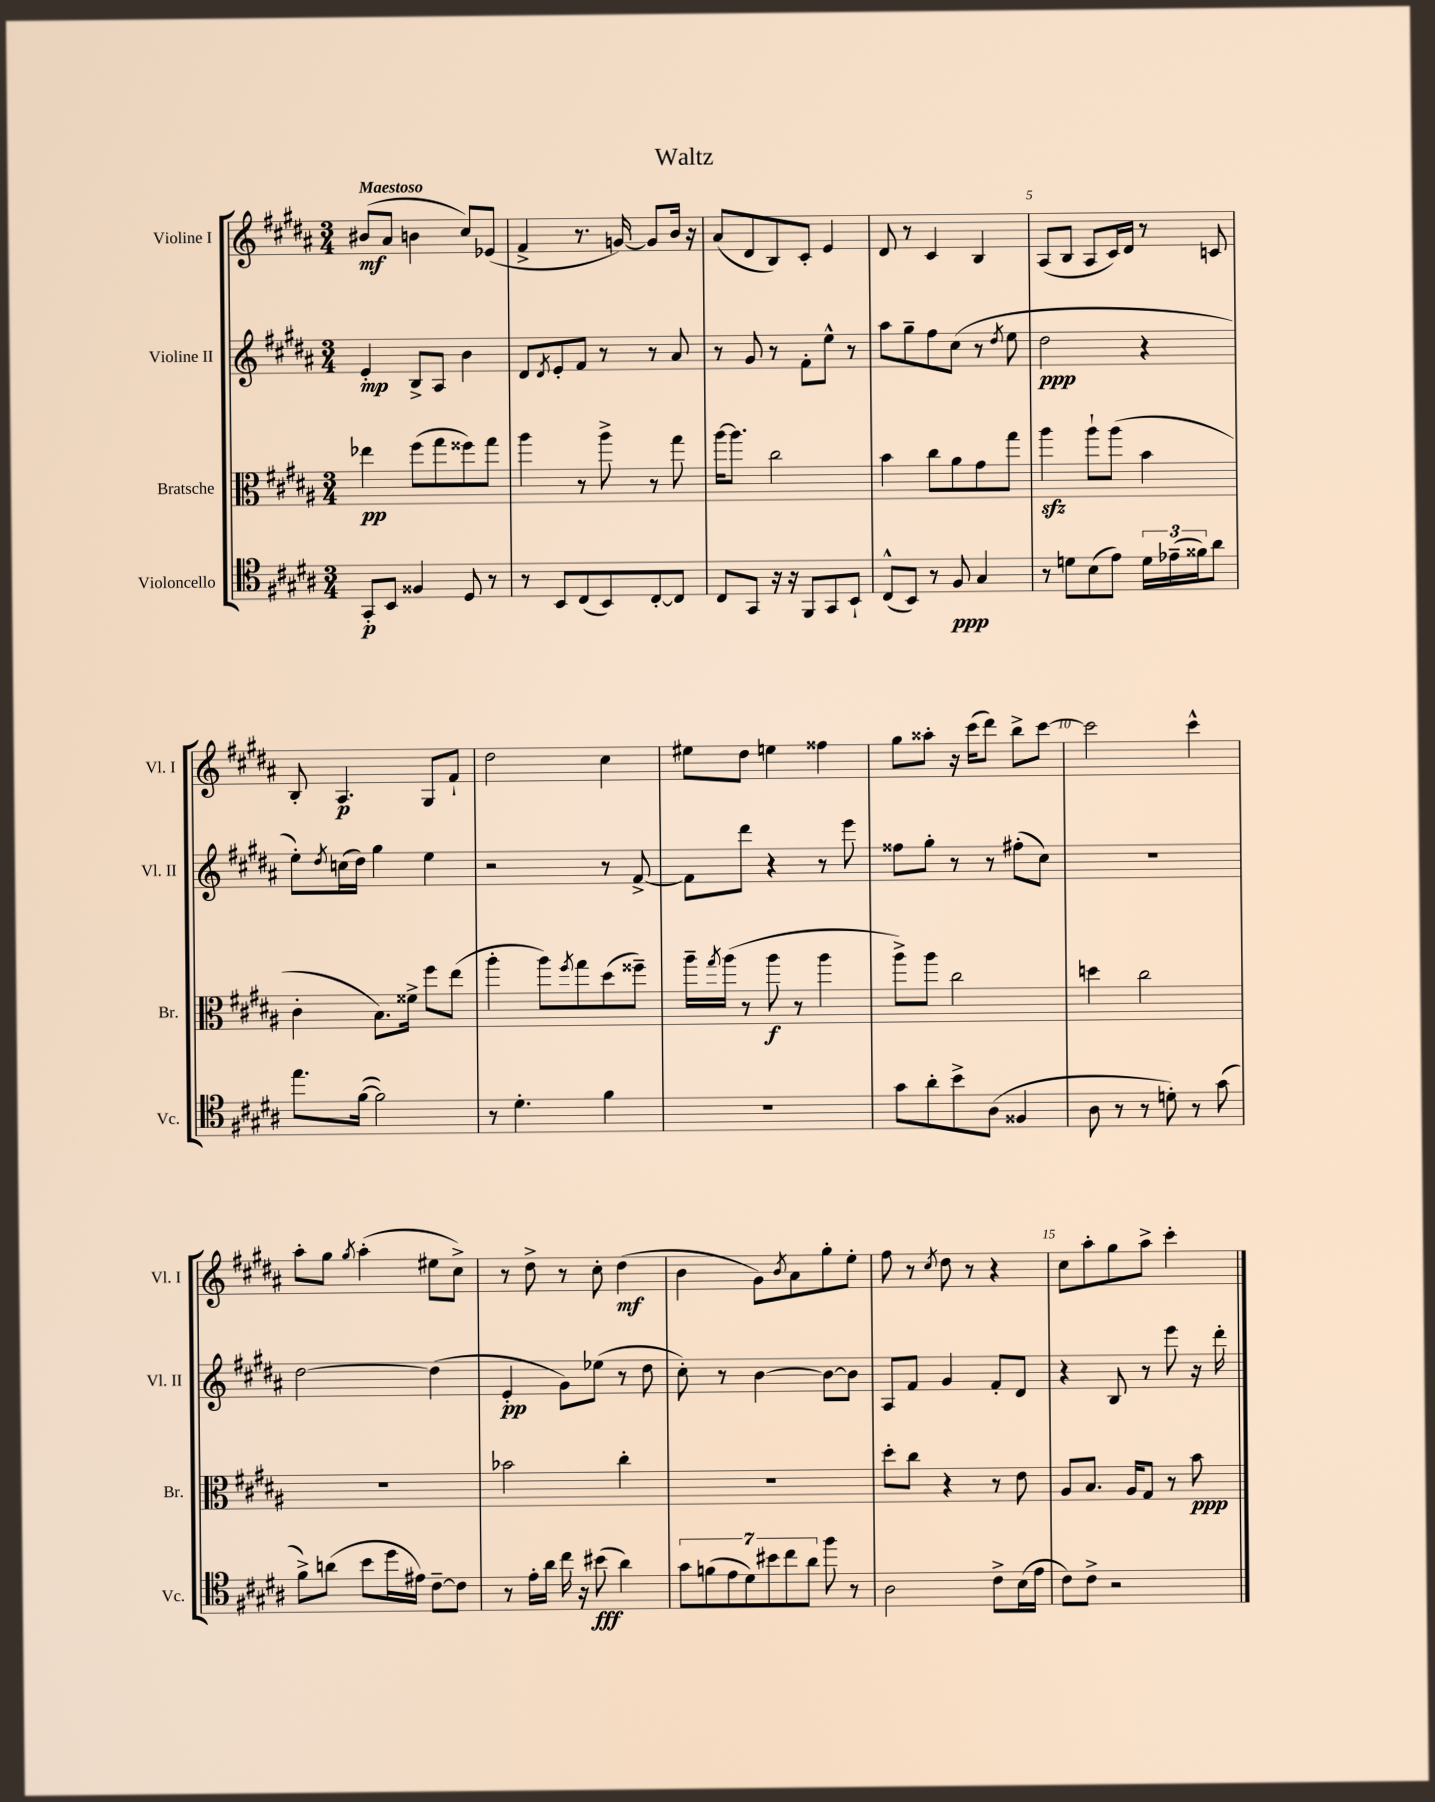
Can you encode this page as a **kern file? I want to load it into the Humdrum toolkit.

**kern	**kern	**kern	**kern
*staff4	*staff3	*staff2	*staff1
*clefC4	*clefC3	*clefG2	*clefG2
*k[f#c#g#d#a#]	*k[f#c#g#d#a#]	*k[f#c#g#d#a#]	*k[f#c#g#d#a#]
*M3/4	*M3/4	*M3/4	*M3/4
8GG#'	4ee-	4e'	(8b#
8BB	.	.	8a#
4F##	(8ff#	8B^	4b
.	8gg#	8A#	.
8D#	8ff##)	4b	8cc#)
8r	8gg#	.	(8e-
=	=	=	=
8r	4aa#	8d#	4f#^
.	.	8qd#	.
8BB	.	8e'	.
(8C#	8r	8f#	8.r
8BB)	8aa#^	8r	.
.	.	.	[16g)
[8C#'	8r	8r	8g]
8C#]	8gg#	8a#	16b
.	.	.	16r
=	=	=	=
8C#	[16aa#	8r	(8a#
.	8.aa#]	.	.
8GG#	.	8g#	8d#
16r	2cc#	8r	8B)
16r	.	.	.
8FF#	.	8f#'	8c#'
8GG#	.	8ee^^	4e
8BB`	.	8r	.
=	=	=	=
(8C#^^	4b	8aa#	8d#
8BB)	.	8gg#~	8r
8r	8cc#	8ff#	4c#
8F#	8a#	(8cc#	.
4G#	8g#	8r	4B
.	.	8qdd#	.
.	8gg#	8ee	.
=	=	=	=
8r	4aa#	2dd#	(8A#
8d	.	.	8B
(8B	8aa#`	.	8A#
8e)	(8aa#	.	16c#)
.	.	.	16d#
24d	4b	4r	8r
(24e-~	.	.	.
24f##)	.	.	.
8a#	.	.	8c
=	=	=	=
8.ee	4c#'	8ee')	8B'
.	.	8qdd#	.
.	.	(16cc	4.A#
([16f#	.	16dd#)	.
2f#])	8.B)	4gg#	.
.	16f##^	.	.
.	8ff#	4ee	8G#
.	(8ee	.	8f#`
=	=	=	=
8r	4aa#'	2r	2dd#
4.d#'	.	.	.
.	8aa#)	.	.
.	8qff#	.	.
.	8gg#	.	.
4f#	(8dd#	8r	4cc#
.	8ff##~)	[8f#^	.
=	=	=	=
2.r	16aa#~	8f#]	8ee#
.	8qgg#	.	.
.	(16aa#	.	.
.	8r	8ddd#	8dd#
.	8aa#	4r	4ee
.	8r	.	.
.	4aa#	8r	4ff##
.	.	8eee	.
=	=	=	=
8g#	8aa#^)	8ff##	8gg#
8a#'	8aa#	8gg#'	8aa##'
8b^	2cc#	8r	16r
.	.	.	(16ccc#
(8A#	.	8r	8ddd#)
4F##	.	(8ff#'	8bb^
.	.	8cc#)	[8ccc#
=	=	=	=
8A#	4dd	2.r	2ccc#]
8r	.	.	.
8r	2cc#	.	.
8d')	.	.	.
8r	.	.	4ccc#^^
(8g#	.	.	.
=	=	=	=
8f#^)	2.r	[2dd#	8aa#'
(8a	.	.	8gg#
.	.	.	8qgg#
8b	.	.	(4aa#'
16dd#	.	.	.
16e#)	.	.	.
[8c#~	.	(4dd#]	8ee#
8c#]	.	.	8cc#^)
=	=	=	=
8r	2b-	4e'	8r
16e'	.	.	8dd#^
16a#	.	.	.
16cc#	.	8g#)	8r
16r	.	.	.
(8b#	.	(8ee-	8cc#'
4a#)	4cc#'	8r	(4dd#
.	.	8dd#	.
=	=	=	=
14g#	2.r	8cc#')	4b
(14f	.	.	.
.	.	8r	.
14e	.	.	.
14d#)	.	.	.
.	.	[4b	8g#)
14b#	.	.	.
14cc#	.	.	.
.	.	.	8qb
.	.	.	8a#
14a#	.	.	.
8ff#	.	8b_	8gg#'
8r	.	8b]	8ee'
=	=	=	=
2A#	8dd#'	8A#	8ff#
.	8cc#	8f#	8r
.	.	.	8qcc#
.	4r	4g#	8dd#
.	.	.	8r
8c#^	8r	8f#'	4r
(16B	8e	8d#	.
16e	.	.	.
=	=	=	=
8c#)	8A#	4r	8cc#
8c#^	8.B	.	8aa#'
2r	.	8B	8gg#
.	16A#	.	.
.	8G#	8r	8aa#^
.	8r	8eee	4ccc#'
.	8b	16r	.
.	.	16ddd#'	.
==	==	==	==
*-	*-	*-	*-
